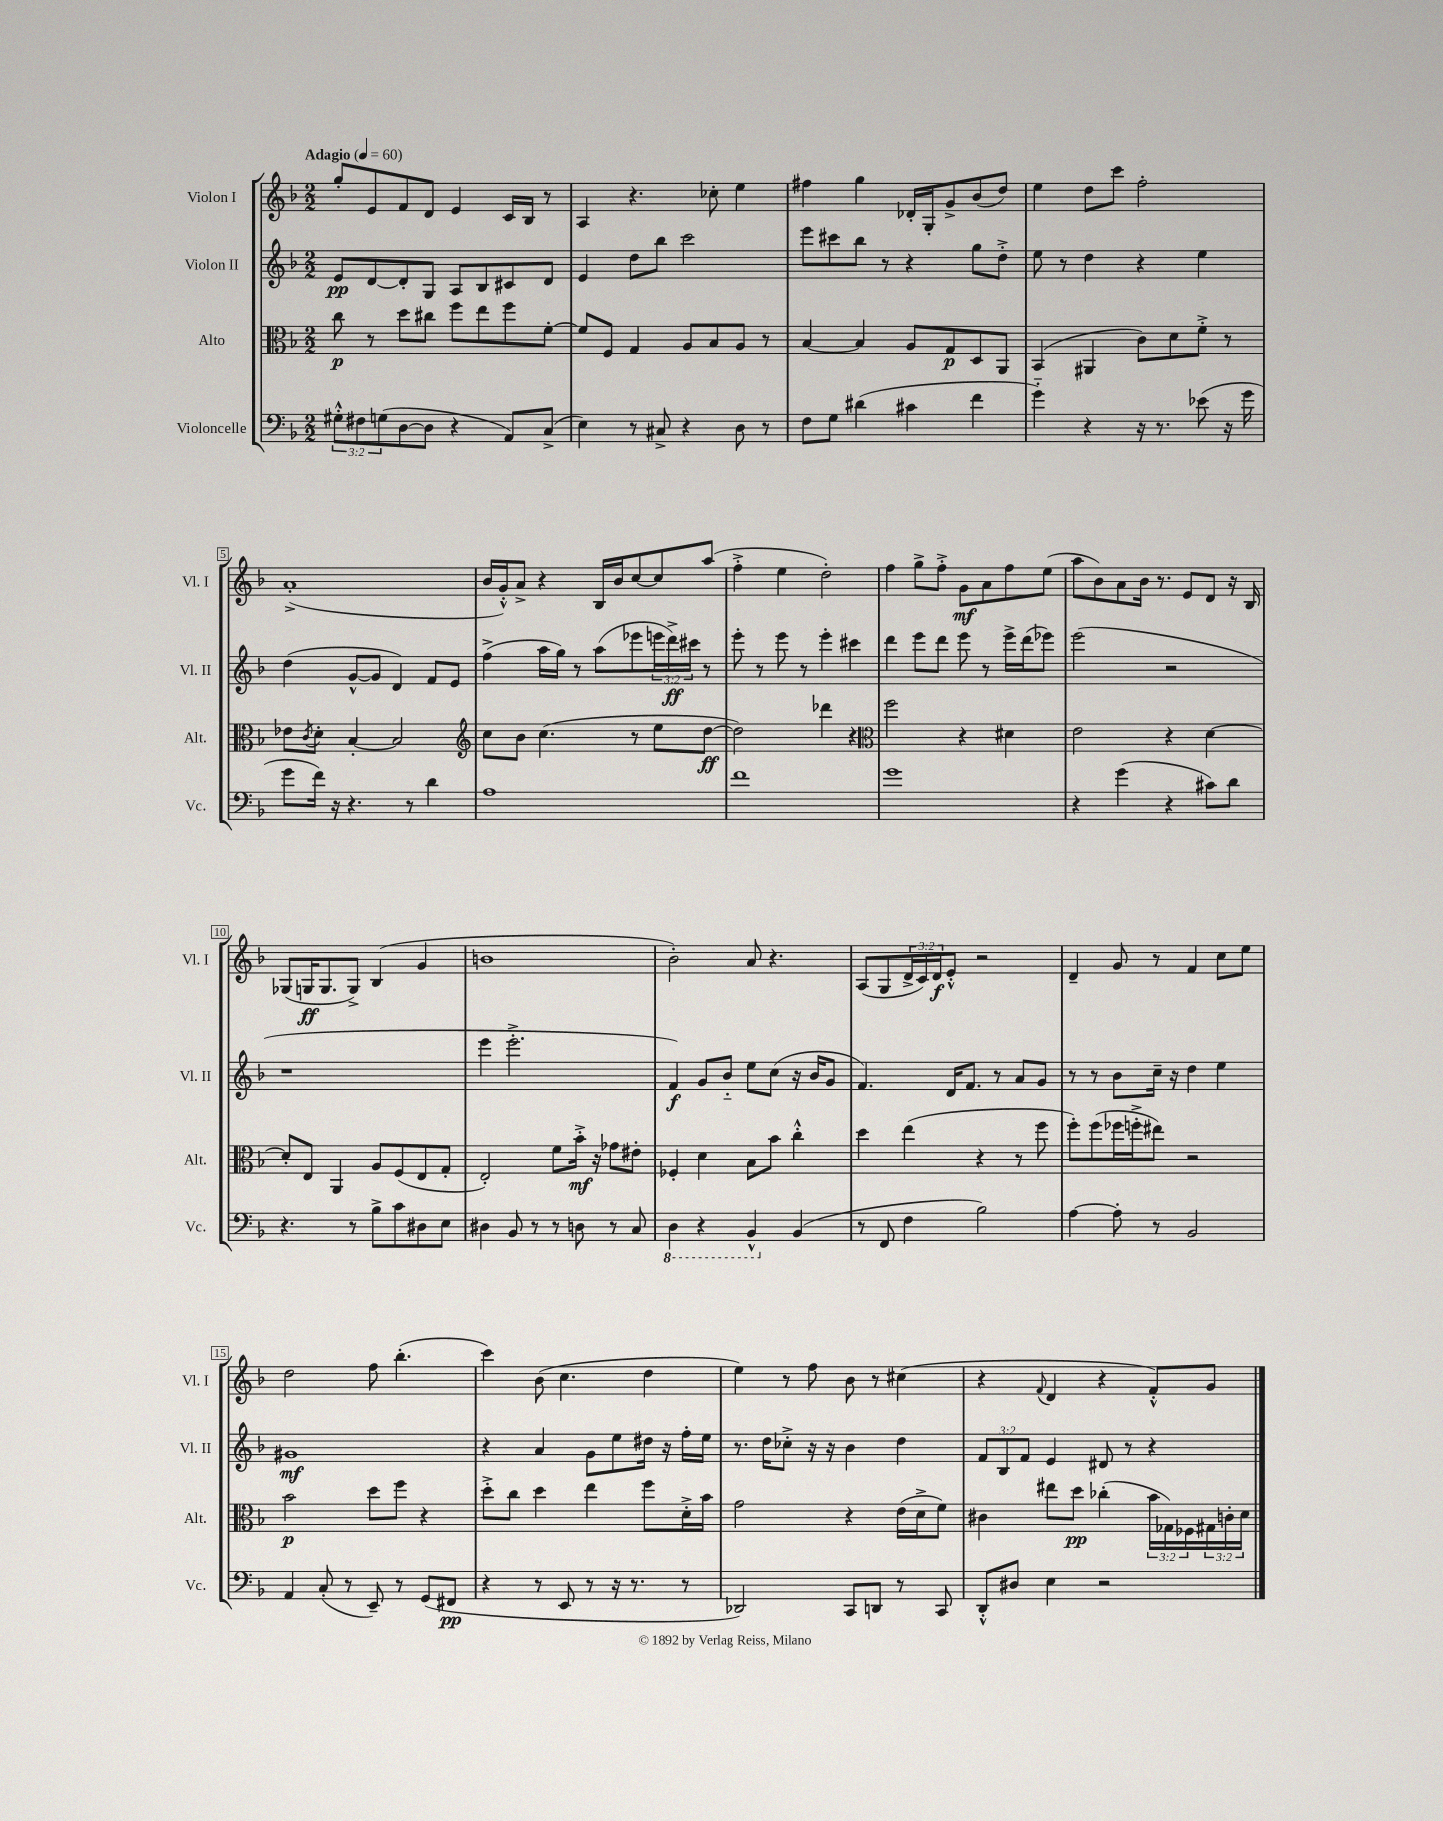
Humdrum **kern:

**kern	**dynam	**kern	**dynam	**kern	**dynam	**kern	**dynam
*part4	*part4	*part3	*part3	*part2	*part2	*part1	*part1
*staff4	*staff4	*staff3	*staff3	*staff2	*staff2	*staff1	*staff1
*I"Violoncelle	*	*I"Alto	*	*I"Violon II	*	*I"Violon I	*
*I'Vc.	*	*I'Alt.	*	*I'Vl. II	*	*I'Vl. I	*
*clefF4	*	*clefC3	*	*clefG2	*	*clefG2	*
*k[b-]	*	*k[b-]	*	*k[b-]	*	*k[b-]	*
*M2/2	*	*M2/2	*	*M2/2	*	*M2/2	*
*MM60	*	*MM60	*	*MM60	*	*MM60	*
=1	=1	=1	=1	=1	=1	=1	=1
!	!	!	!	!	!	!LO:TX:a:B:t=Adagio	!
12G#X'^^\L	.	8cc\	p	8e/L	pp	8gg'/L	.
12F#X\	.	.	.	.	.	.	.
.	.	8r	.	[8d/	.	8e/	.
(12Gn\	.	.	.	.	.	.	.
[8D\	.	8dd\L	.	8d'/]	.	8f/	.
8D\J]	.	8cc#X\J	.	8G/J	.	8d/J	.
4r	.	8ff\L	.	8A/L	.	4e/	.
.	.	8ee\	.	8B-/	.	.	.
8AA/L)	.	8ff\	.	8c#X/	.	16c/LL	.
.	.	.	.	.	.	16B-/JJ	.
(8C^/J	.	[8f'\J	.	8d/J	.	8r	.
=2	=2	=2	=2	=2	=2	=2	=2
4E\)	.	8f/L]	.	4e/	.	4A/	.
.	.	8F/J	.	.	.	.	.
8r	.	4G/	.	8dd\L	.	4.r	.
8C#X^/	.	.	.	8bb-\J	.	.	.
4r	.	8A/L	.	2ccc\	.	.	.
.	.	8B-/	.	.	.	8cc-X'\	.
8D\	.	8A/J	.	.	.	4ee\	.
8r	.	8r	.	.	.	.	.
=3	=3	=3	=3	=3	=3	=3	=3
8F\L	.	[4B-/	.	8eee\L	.	4ff#X\	.
8G\J	.	.	.	8ccc#X\	.	.	.
(4d#X\	.	4B-/]	.	8bb-\J	.	4gg\	.
.	.	.	.	8r	.	.	.
4c#X\	.	8A/L	.	4r	.	16d-X'/LL	.
.	.	.	.	.	.	16G'/J	.
.	.	8G/	p	.	.	8g^/	.
4f\	.	8D/	.	8gg\L	.	(8b-/	.
.	.	8AA/J	.	8dd'^\J	.	8dd/J)	.
=4	=4	=4	=4	=4	=4	=4	=4
4g\)	.	(4BB-/	.	8ee\	.	4ee\	.
.	.	.	.	8r	.	.	.
4r	.	4AA#X/	.	4dd\	.	8dd\L	.
.	.	.	.	.	.	8ccc\J	.
16r	.	8c\L)	.	4r	.	2ff'\	.
8.r	.	.	.	.	.	.	.
.	.	8d\	.	.	.	.	.
(8e-X\	.	8f'^\J	.	4ee\	.	.	.
16r	.	8r	.	.	.	.	.
16g\	.	.	.	.	.	.	.
!!LO:LB:g=z
=5	=5	=5	=5	=5	=5	=5	=5
8g\L	.	8e-X\L	.	(4dd\	.	(1a'^	.
.	.	8qc/	.	.	.	.	.
16f\Jk)	.	8d'\J	.	.	.	.	.
16r	.	.	.	.	.	.	.
4.r	.	[4B-'/	.	[8g^^/L	.	.	.
.	.	.	.	8g/J]	.	.	.
.	.	2B-/]	.	4d/)	.	.	.
8r	.	.	.	.	.	.	.
4d\	.	.	.	8f/L	.	.	.
.	.	.	.	8e/J	.	.	.
=6	=6	=6	=6	=6	=6	=6	=6
*	*	*clefG2	*	*	*	*	*
1A	.	8cc\L	.	(4ff^\	.	16b-/LL	.
.	.	.	.	.	.	16g'^^/J)	.
.	.	8b-\J	.	.	.	8a^/J	.
.	.	(4.cc\	.	16aa\LL	.	4r	.
.	.	.	.	16gg\JJ)	.	.	.
.	.	.	.	8r	.	.	.
.	.	.	.	(8aa\L	.	16B-/LL	.
.	.	.	.	.	.	16b-/J	.
.	.	8r	.	8eee-X\	.	[8cc/	.
.	.	8ee\L	.	24eeen\L	.	8cc/]	.
.	.	.	.	24ddd^\)	ff	.	.
.	.	.	.	24ccc#X\JJ	.	.	.
.	.	[8dd\J	ff	8r	.	(8aa/J	.
=7	=7	=7	=7	=7	=7	=7	=7
1f	.	2dd\])	.	8eee'\	.	4ff'^\	.
.	.	.	.	8r	.	.	.
.	.	.	.	8eee\	.	4ee\	.
.	.	.	.	8r	.	.	.
.	.	4ddd-X\	.	4eee'\	.	2dd'\)	.
.	.	4r	.	4ccc#X\	.	.	.
=8	=8	=8	=8	=8	=8	=8	=8
*	*	*clefC3	*	*	*	*	*
1g	.	2ff\	.	4ddd\	.	4ff\	.
.	.	.	.	8eee\L	.	8gg^\L	.
.	.	.	.	8ddd\J	.	8ff'^\J	.
.	.	4r	.	8eee\	.	8g\L	mf
.	.	.	.	8r	.	8a\	.
.	.	4d#X\	.	16eee^\LL	.	8ff\	.
.	.	.	.	(16ddd\J	.	.	.
.	.	.	.	8eee-X\J)	.	(8ee\J	.
=9	=9	=9	=9	=9	=9	=9	=9
4r	.	2e\	.	(2eee\	.	8aa\L	.
.	.	.	.	.	.	8b-\)	.
(4g\	.	.	.	.	.	8a\	.
.	.	.	.	.	.	16b-\Jk	.
.	.	.	.	.	.	8.r	.
4r	.	4r	.	2r	.	.	.
.	.	.	.	.	.	8e/L	.
8c#X\L)	.	[4d\	.	.	.	8d/J	.
8d\J	.	.	.	.	.	16r	.
.	.	.	.	.	.	16B-/	.
!!LO:LB:g=z
=10	=10	=10	=10	=10	=10	=10	=10
4.r	.	8d'/L]	.	1r	.	(8G-X/L	.
.	.	8E/J	.	.	.	16Gn/K	ff
.	.	.	.	.	.	8.G/	.
.	.	4AA/	.	.	.	.	.
8r	.	.	.	.	.	8G^/J)	.
8B-^\L	.	8A/L	.	.	.	(4B-/	.
8c\	.	(8F/	.	.	.	.	.
8D#X\	.	8E/	.	.	.	4g/	.
8E\J	.	8G'/J	.	.	.	.	.
=11	=11	=11	=11	=11	=11	=11	=11
4D#X\	.	2E'/)	.	4eee\	.	1bn	.
8BB-/	.	.	.	2.eee'^\	.	.	.
8r	.	.	.	.	.	.	.
8r	.	8f\L	.	.	.	.	.
8Dn\	.	16b-'^\Jk	mf	.	.	.	.
.	.	16r	.	.	.	.	.
8r	.	8g-X\L	.	.	.	.	.
8C/	.	8e#X'\J	.	.	.	.	.
=12	=12	=12	=12	=12	=12	=12	=12
*8ba	*	*	*	*	*	*	*
4DD\	.	4F-X'/	.	4f/)	f	2b-'\)	.
4r	.	4d\	.	8g/L	.	.	.
.	.	.	.	8b-/J	.	.	.
4BBB-^^/	.	8B-\L	.	8ee\L	.	8a/	.
.	.	8b-\J	.	(8cc\J	.	4.r	.
*X8ba	*	*	*	*	*	*	*
(4BB-/	.	4cc'^^\	.	16r	.	.	.
.	.	.	.	16b-/KL	.	.	.
.	.	.	.	8g/J	.	.	.
=13	=13	=13	=13	=13	=13	=13	=13
8r	.	4dd\	.	4.f/)	.	(8A/L	.
8FF/	.	.	.	.	.	8G/	.
4F\	.	(4ee\	.	.	.	24d^/L	.
.	.	.	.	.	.	24c/)	.
.	.	.	.	.	.	24d/J	f
.	.	.	.	16d/KL	.	8e'^^/J	.
.	.	.	.	8.f/J	.	.	.
2B-\)	.	4r	.	.	.	2r	.
.	.	.	.	8r	.	.	.
.	.	8r	.	8a/L	.	.	.
.	.	8ff\	.	8g/J	.	.	.
=14	=14	=14	=14	=14	=14	=14	=14
[4A\	.	8ff'\L)	.	8r	.	4d~/	.
.	.	(8ff\	.	8r	.	.	.
8A'\]	.	16ff-X\L	.	8b-\L	.	8g/	.
.	.	16ffn'^\J	.	.	.	.	.
8r	.	8ee#X\J)	.	16cc~\Jk	.	8r	.
.	.	.	.	16r	.	.	.
2BB-/	.	2r	.	4dd\	.	4f/	.
.	.	.	.	4ee\	.	8cc\L	.
.	.	.	.	.	.	8ee\J	.
!!LO:LB:g=z
=15	=15	=15	=15	=15	=15	=15	=15
4AA/	.	2b-\	p	1g#X	mf	2dd\	.
(8C'/	.	.	.	.	.	.	.
8r	.	.	.	.	.	.	.
8EE~/)	.	8dd\L	.	.	.	8ff\	.
8r	.	8ff\J	.	.	.	(4.bb-'\	.
(8GG/L	.	4r	.	.	.	.	.
8FF#X/J	pp	.	.	.	.	.	.
=16	=16	=16	=16	=16	=16	=16	=16
4r	.	8dd'^\L	.	4r	.	4ccc\)	.
.	.	8cc\J	.	.	.	.	.
8r	.	4dd\	.	4a/	.	(8b-\	.
8EE/	.	.	.	.	.	4.cc\	.
8r	.	4ee\	.	8g\L	.	.	.
16r	.	.	.	8ee\	.	.	.
8.r	.	.	.	.	.	.	.
.	.	8ff\L	.	16dd#X\Jk	.	4dd\	.
.	.	.	.	16r	.	.	.
8r	.	16d'^\L	.	16ff'\LL	.	.	.
.	.	16b-\JJ	.	16ee\JJ	.	.	.
=17	=17	=17	=17	=17	=17	=17	=17
2DD-X/)	.	2g\	.	8.r	.	4ee\)	.
.	.	.	.	16dd\KL	.	.	.
.	.	.	.	8cc-X'^\J	.	8r	.
.	.	.	.	16r	.	8ff\	.
.	.	.	.	16r	.	.	.
8CC/L	.	4r	.	4b-\	.	8b-\	.
8DDn/J	.	.	.	.	.	8r	.
8r	.	(16e\LL	.	4dd\	.	(4cc#X\	.
.	.	16d^\J	.	.	.	.	.
8CC/	.	8f\J)	.	.	.	.	.
=18	=18	=18	=18	=18	=18	=18	=18
8DD'^^/L	.	4c#X\	.	12f/L	.	4r	.
.	.	.	.	12B-/	.	.	.
8D#X/J	.	.	.	.	.	.	.
.	.	.	.	12f/J	.	.	.
.	.	.	.	.	.	8qqf/	.
4E\	.	8ee#X\L	.	4e/	.	4d/	.
.	.	8dd\J	pp	.	.	.	.
2r	.	(4cc-X'\	.	8d#X/	.	4r	.
.	.	.	.	8r	.	.	.
.	.	24b-\LL	.	4r	.	8f'^^/L)	.
.	.	24G-X\)	.	.	.	.	.
.	.	24F-X\	.	.	.	.	.
.	.	24G#X\	.	.	.	8g/J	.
.	.	24cn'\	.	.	.	.	.
.	.	24d\JJ	.	.	.	.	.
==	==	==	==	==	==	==	==
*-	*-	*-	*-	*-	*-	*-	*-
